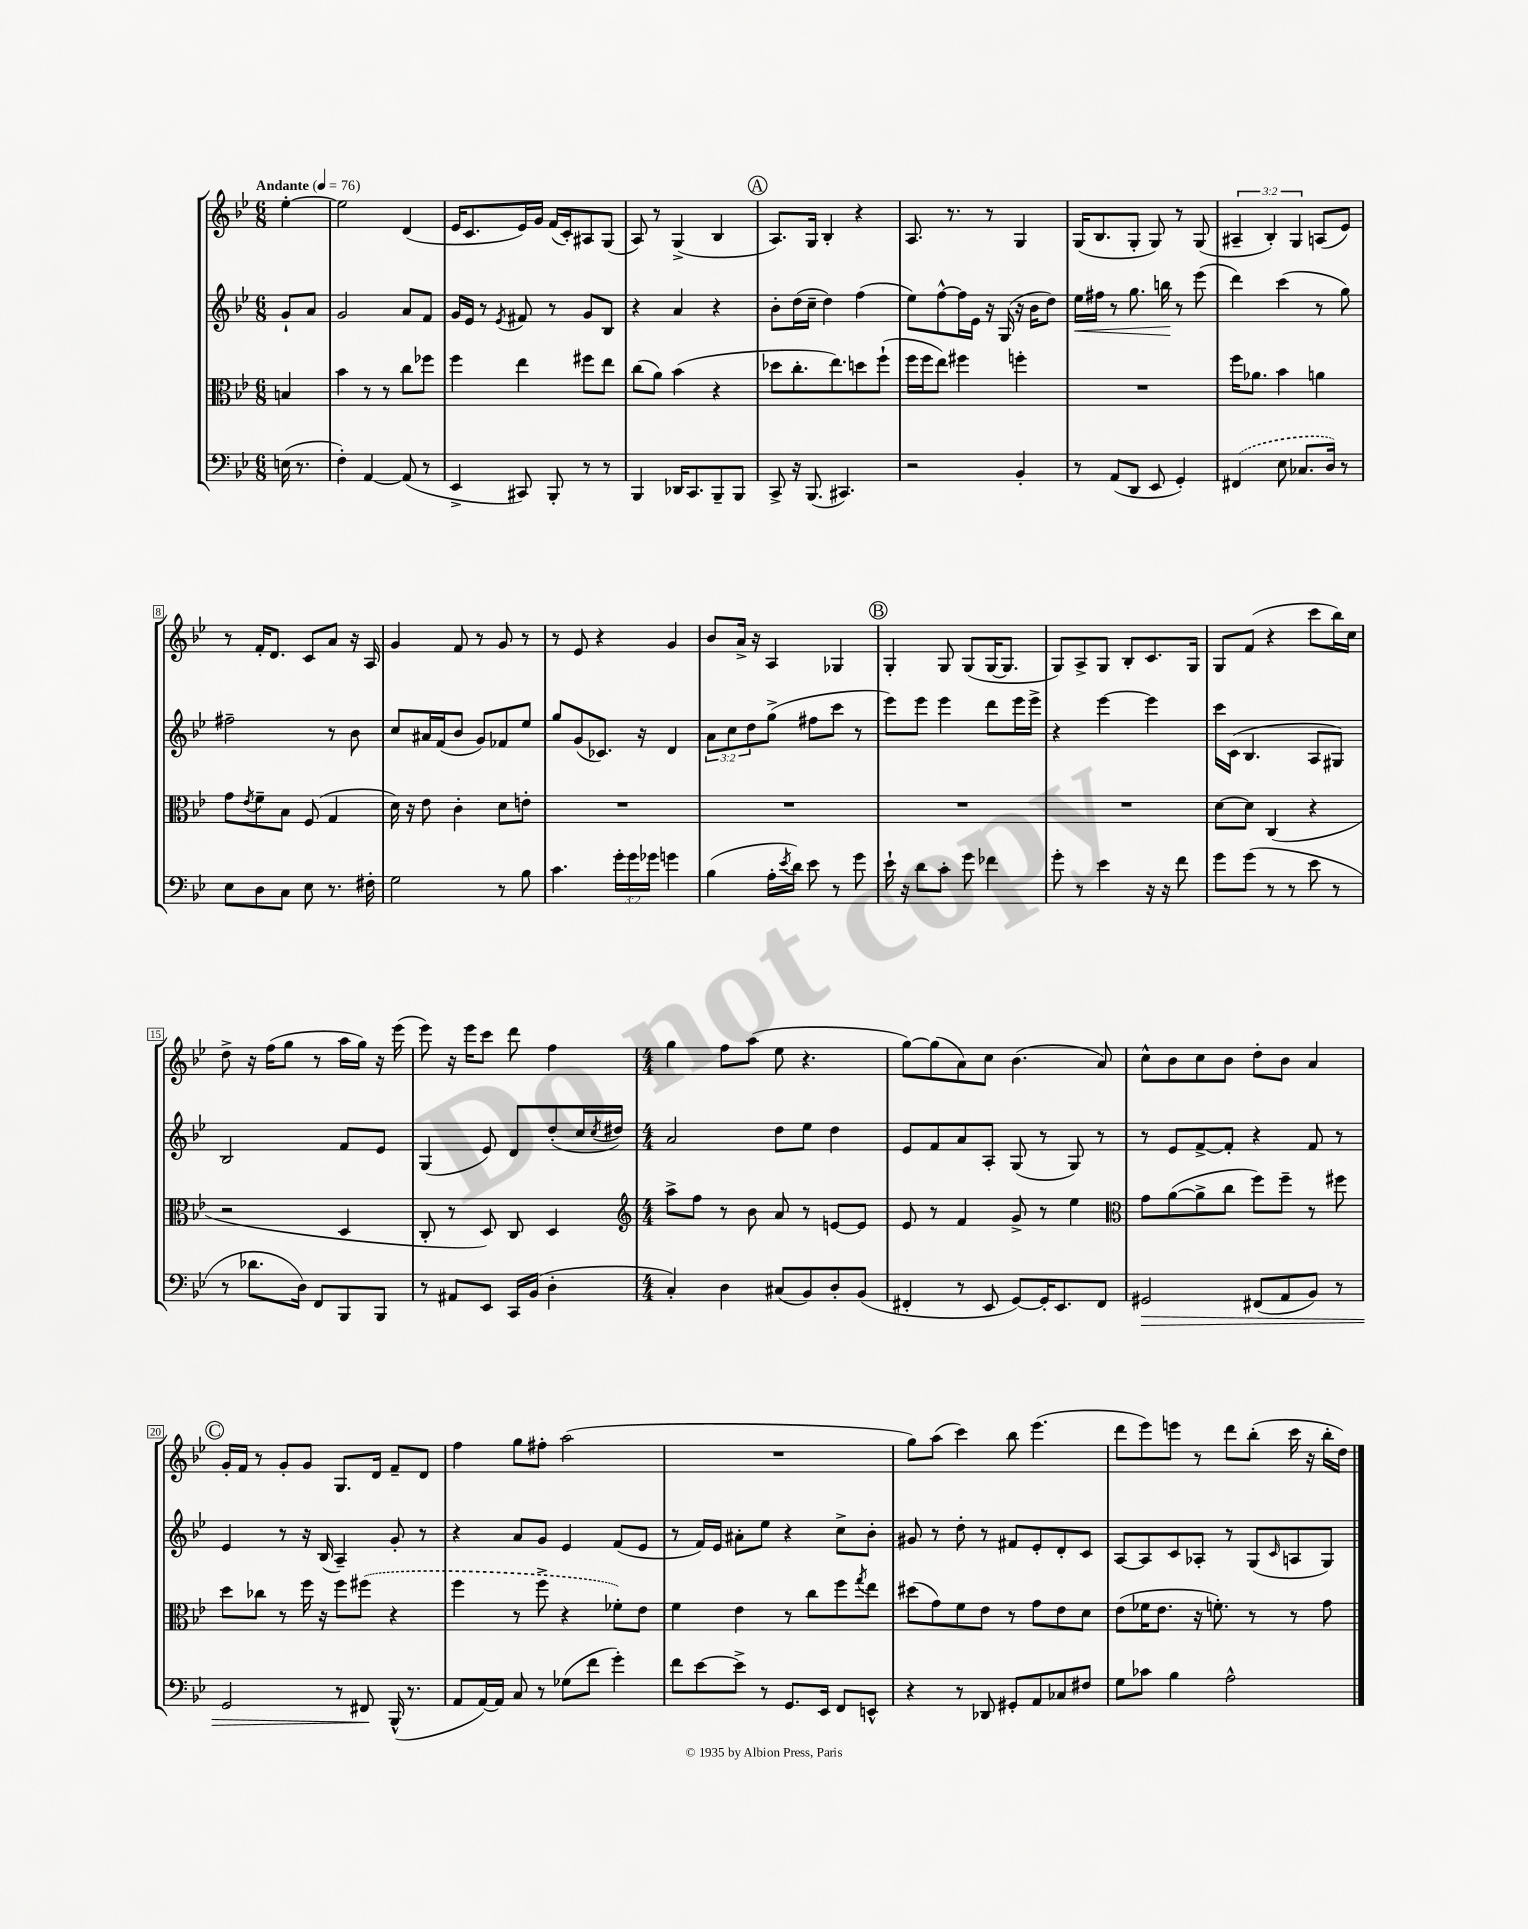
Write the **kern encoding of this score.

**kern	**kern	**kern	**kern
*staff4	*staff3	*staff2	*staff1
*clefF4	*clefC3	*clefG2	*clefG2
*k[b-e-]	*k[b-e-]	*k[b-e-]	*k[b-e-]
*M6/8	*M6/8	*M6/8	*M6/8
*MM76	*MM76	*MM76	*MM76
(16E\	4B/	8g`/L	[4ee-'\
8.r	.	.	.
.	.	8a/J	.
=	=	=	=
4F'\)	4b-\	2g/	2ee-\]
[4AA/	8r	.	.
.	8r	.	.
(8AA/]	8cc\L	8a/L	(4d/
8r	8ff-\J	8f/J	.
=	=	=	=
4EE-^/	4ff\	16g/LL	16e-/LK
.	.	16e-/JJ	8.c/
.	.	8r	.
.	.	8qe-/	.
8CC#/)	4ee-\	8f#/	16e-/L)
.	.	.	16g/JJ
8BBB-'/	.	8r	(16f/LL
.	.	.	16c'/J)
8r	8ff#\L	8g/L	8A#/
8r	8ee-\J	8B-/J	(8G/J
=	=	=	=
4BBB-/	(8cc\L	4r	8A/)
.	8a\J)	.	8r
16DD-/LK	(4b-\	4a/	(4G^/
8.CC/	.	.	.
8BBB-~/	4r	4r	4B-/
8BBB-/J	.	.	.
=	=	=	=
8CC^/	8dd-\L	8b-'\L	8.A/L)
16r	8.cc'\	(16dd\L	.
(8.BBB-/	.	16cc~\JJ	16G/Jk
.	.	4dd\)	4B-'/
.	8.ee-\)	.	.
4.CC#/)	.	.	.
.	8dd\	(4ff\	4r
.	(8ff`\J	.	.
=	=	=	=
2r	16ff\LL	8ee-\L)	8.A/
.	16ff\J	.	.
.	8ee-\J)	[8ff^^\	.
.	.	.	8.r
.	4ff#\	16ff\]L	.
.	.	16e-\JJ	.
.	.	16r	8r
.	.	(16G/	.
4BB-'/	4ff'\	16r	4G/
.	.	16b-\LK	.
.	.	8dd\J)	.
=	=	=	=
8r	2.r	16ee-\LL	(16G/LK
.	.	16ff#\JJ	8.B-/
(8AA/L	.	8r	.
8DD/J	.	8.gg\	8G'/J
8EE-/	.	.	8G/)
.	.	16bb\	.
4GG'/)	.	8r	8r
.	.	(8eee-\	(8G/
=	=	=	=
(4FF#/	16ff\LK	4ddd\)	6A#~/
.	8.a-\J	.	.
.	.	.	6B-'/)
8E-\	4b-\	(4ccc\	.
.	.	.	6G/
8.C-/L	.	.	.
.	4a\	8r	(8A/L
16D/Jk)	.	.	.
8r	.	8gg\)	8e-/J)
=	=	=	=
8E-\L	8g\L	2ff#~\	8r
.	8qe-/	.	.
8D\	8f~\	.	16f'/LK
.	.	.	8.d/J
8C\J	8B-\J	.	.
8E-\	(8F/	.	8c/L
8.r	4G/	8r	8a/J
.	.	8b-\	16r
16F#'\	.	.	16A/
=	=	=	=
2G\	16d\)	8cc/L	4g/
.	16r	.	.
.	8e-\	16a#/L	.
.	.	(16f/J	.
.	4c'\	8b-/J	8f/
.	.	8g/L)	8r
8r	8d\L	8f-/	8g/
8B-\	8e'\J	8ee-/J	8r
=	=	=	=
4.c\	2.r	8gg/L	8r
.	.	(8g/	8e-/
.	.	8.c-/J)	4r
24g'\LL	.	.	.
24g\	.	.	.
.	.	16r	.
24g-\JJ	.	.	.
4g\	.	4d/	4g/
=	=	=	=
(4B-\	2.r	12a\L	8b-/L
.	.	12cc\	.
.	.	.	16a^/Jk
.	.	12dd\	.
.	.	.	16r
16A'\LL	.	(8gg^\J	4A/
8qe-/	.	.	.
16d\JJ)	.	.	.
8e-\	.	8ff#\L	.
8r	.	8ccc\J	4G-/
8g\	.	8r	.
=	=	=	=
16e-`\	2.r	8eee-\L)	4G'/
16r	.	.	.
8d\L	.	8eee-\J	.
8c'\J	.	4eee-\	8G/
8g\	.	.	(8G/L
4f-\	.	8ddd\L	[16G/K
.	.	.	8.G/]J
.	.	16eee-\L	.
.	.	16eee-^\JJ	.
=	=	=	=
8g'\	2.r	4r	8G/L)
8r	.	.	8A^/
4e-\	.	[4eee-\	8G/J
.	.	.	8B-'/L
16r	.	4eee-\]	8.c/
16r	.	.	.
8f\	.	.	.
.	.	.	16G/Jk
=	=	=	=
8g\L	[8d\L	16ccc\LL	8G/L
.	.	(16c\JJ	.
(8g\J	8d\]J	4.B-/	(8f/J
8r	(4C/	.	4r
8r	.	.	.
8e-\	4r	8A/L	8ccc\L
8r	.	8G#/J)	16bb-\L)
.	.	.	16cc\JJ
=	=	=	=
8r	2r	2B-/	8dd^\
8.d-\L	.	.	16r
.	.	.	(16ff\LK
.	.	.	8gg\J
16D\Jk)	.	.	.
8FF/L	.	.	8r
8BBB-/	4D/	8f/L	16aa\LL
.	.	.	16gg\JJ)
8BBB-/J	.	8e-/J	16r
.	.	.	(16eee-\
=	=	=	=
8r	8C'/	(4G/	8eee-\)
8AA#/L	8r	.	16r
.	.	.	16eee-\LK
8EE-/J	8D/)	8e-/)	8ccc\J
16CC/LL	8C/	8d/L	8ddd\
(16BB-/JJ	.	.	.
4D'\	4D/	(8dd'/	4ff\
.	.	16cc/L	.
.	.	8qcc/	.
.	.	16dd#/JJ)	.
=	=	=	=
*	*clefG2	*	*
*M4/4	*M4/4	*M4/4	*M4/4
4C'/)	8aa^\L	2a/	4gg\
.	8ff\J	.	.
4D\	8r	.	8ff\L
.	8b-\	.	(8aa\J
(8C#/L	8a/	8dd\L	8ee-\
8BB-/)	8r	8ee-\J	4.r
8D'/	[8e/L	4dd\	.
(8BB-/J	8e/]J	.	.
=	=	=	=
4FF#'/	8e-/	8e-/L	[8gg\L)
.	8r	8f/	(8gg\]
8r	4f/	8a/	8a\)
8EE-/	.	8A'/J	8cc\J
[8GG/L)	8g^/	(8G/	(4.b-\
16GG'/]K	8r	8r	.
8.EE-/	.	.	.
.	4ee-\	8G/)	.
8FF#/J	.	8r	8a/)
=	=	=	=
*	*clefC3	*	*
2GG#/	8g\L	8r	8cc^^\L
.	([8a\	8e-/L	8b-\
.	8a^\]	[8f^/	8cc\
.	8cc\J	8f'/]J	8b-\J
(8FF#/L	8ff\L)	4r	8dd'\L
8AA/	8ff~\J	.	8b-\J
8BB-/J)	8r	8f/	4a/
8r	8ff#\	8r	.
=	=	=	=
2GG/	8dd\L	4e-/	16g'/LL
.	.	.	16f/JJ
.	8cc-\J	.	8r
.	8r	8r	8g'/L
.	16ff\	16r	8g/J
.	16r	(16B-/	.
8r	8ff\L	4A~/)	8.G/L
8FF#/	(8ff#\J	.	.
.	.	.	16d/Jk
(16BBB-^^/	4r	8g'/	8f~/L
8.r	.	.	.
.	.	8r	8d/J
=	=	=	=
8AA/L	4ff\	4r	4ff\
[16AA/L)	.	.	.
16AA/]JJ	.	.	.
8C/	8r	8a/L	8gg\L
8r	8ff^\	8g/J	8ff#'\J
(8G-\L	4r	4e-/	(2aa\
8f\J	.	.	.
4g'\)	8f-'\L)	(8f/L	.
.	8e-\J	8e-/J	.
=	=	=	=
8f\L	4f\	8r	1r
[8e-\	.	16f/LL)	.
.	.	16e-/JJ	.
8e-^\]J	4e-\	8a#'\L	.
8r	.	8ee-\J	.
8.GG/L	8r	4r	.
.	8cc\L	.	.
16EE-/Jk	.	.	.
8FF/L	8ff\	8cc^\L	.
.	8qgg/	.	.
8EE^^/J	8ee-\J	8b-'\J	.
=	=	=	=
4r	(8dd#\L	8g#/	8gg\L)
.	8g\)	8r	(8aa\J
8r	8f\	8dd'\	4ccc\)
8DD-/	8e-\J	8r	.
8GG#'/L	8r	8f#/L	8bb-\
8AA/	8g\L	8e-'/	(4.eee-\
8C-/	8e-\	8d'/	.
8F#/J	8d\J	8c/J	.
=	=	=	=
8G\L	(8e-\L	[8A/L	8ddd\L
8c-\J	16f-\K	8A/]	8eee-\)
.	8.e-\J	.	.
4B-\	.	8c/	8eee\J
.	16r	8A-'/J	8r
.	8.f'\)	.	.
2A^^\	.	8r	8ddd\L
.	8r	(8G/L	(8bb-'\J
.	.	16qqc/	.
.	8r	8A/	16ccc\
.	.	.	16r
.	8g\	8G/J)	16bb-'\LL
.	.	.	16dd\JJ)
==	==	==	==
*-	*-	*-	*-
